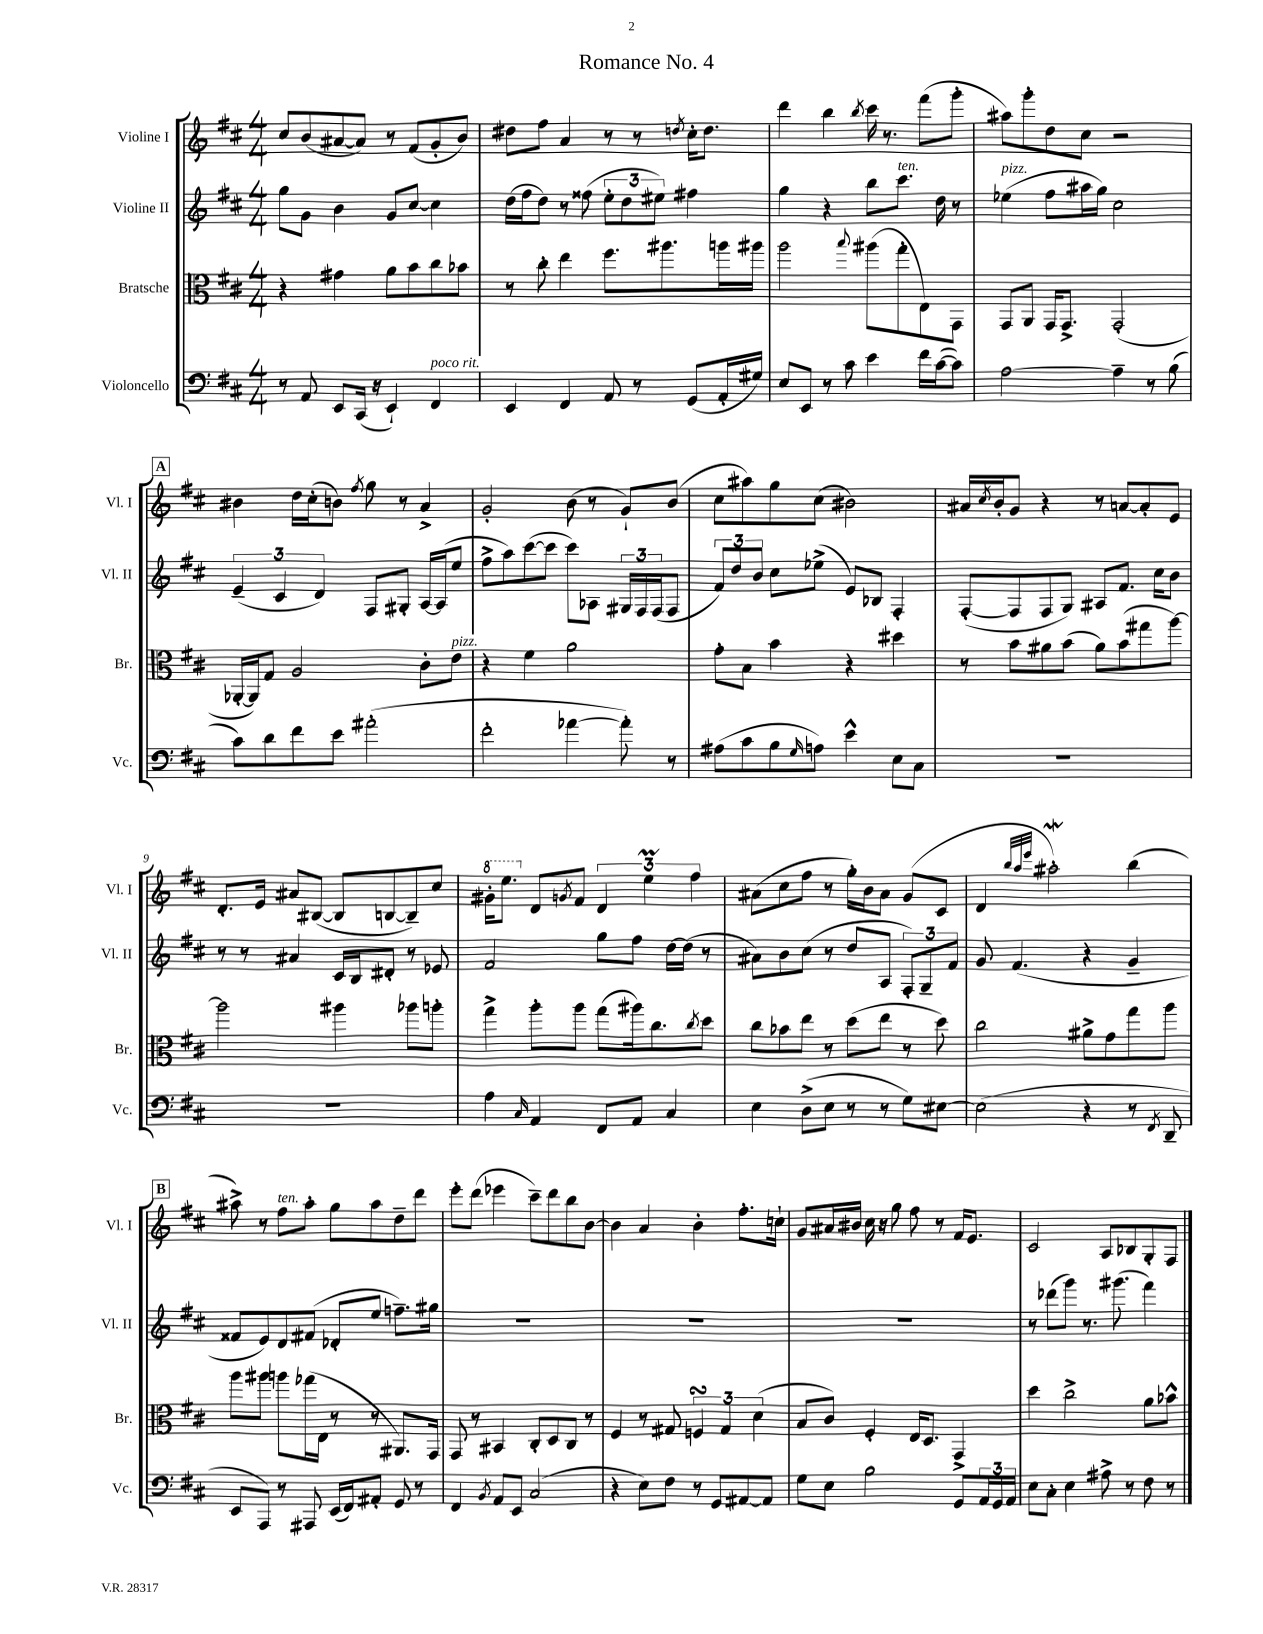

**kern	**kern	**kern	**kern
*staff4	*staff3	*staff2	*staff1
*clefF4	*clefC3	*clefG2	*clefG2
*k[f#c#]	*k[f#c#]	*k[f#c#]	*k[f#c#]
*M4/4	*M4/4	*M4/4	*M4/4
8r	4r	8gg	8cc#
8AA	.	8g	(8b
8EE	4g#	4b	[8a#
(16CC#	.	.	8a#])
16r	.	.	.
4EE`)	8a	8g	8r
.	8b	[8cc#	(8f#
4FF#	8cc#	4cc#]	8g'
.	8b-	.	8b)
=	=	=	=
4EE	8r	(16dd	8dd#
.	.	16ff#	.
.	8cc#'	8dd)	8ff#
4FF#	4ee	8r	4a
.	.	(8ff##	.
8AA	8.ff#	12ee'	8r
.	.	12dd	.
8r	.	.	8r
.	.	12ee#)	.
.	8.aa#	.	.
.	.	.	8qdd
(8GG	.	4ff#	16cc#'
.	.	.	8.dd
16AA'	16aa	.	.
16G#)	16aa#	.	.
=	=	=	=
8E	2aa	4gg	4ddd
8EE	.	.	.
8r	.	4r	4bb
8c#	.	.	.
.	8qqbb	.	8qbb
4e	(8aa#	8bb	16ccc#
.	.	.	8.r
.	8gg'	8.ccc#	.
16f#	8E)	.	(8fff#
([16c#	.	16dd	.
8c#])	8GG	8r	8ggg'
=	=	=	=
[2A	8GG	(4ee-	8aa#)
.	8AA	.	8ggg'
.	16GG	8ff#	8dd
.	8.GG^	.	.
.	.	16aa#	8cc#
.	.	16gg)	.
4A~]	(2GG'	2cc#	2r
8r	.	.	.
(8B	.	.	.
=	=	=	=
8c#)	[16AA-'	(6e~	4b#
.	16AA-])	.	.
8d	8G	.	.
.	.	6c#	.
8f#	2A	.	16dd
.	.	.	(16cc#'
.	.	6d)	.
8e	.	.	8b)
.	.	.	8qff#
(2a#'	.	8F#	8gg
.	.	8G#'	8r
.	8c#'	[16A	4a^
.	.	(16A]	.
.	8e	8ee	.
=	=	=	=
2f#'	4r	8ff#^	2g'
.	.	8aa)	.
.	4f#	([8ccc#	.
.	.	8ccc#]	.
[4a-	2a	8ccc#)	(8b
.	.	8A-	8r
8a-'])	.	24G#	8g`)
.	.	24F#	.
.	.	(24F#	.
8r	.	8F#	(8b
=	=	=	=
(8A#	8g'	12f#)	8cc#
.	.	12dd	.
8c#	8B	.	8aa#)
.	.	12b	.
8B	4b	8cc#	8gg
16qqG	.	.	.
8A)	.	(8ee-^	(8cc#
4e^^	4r	8e)	2b#)
.	.	8B-	.
8E	4dd#	4F#'	.
8C#	.	.	.
=	=	=	=
1r	8r	([8F#'	16a#
.	.	.	8qcc#
.	.	.	16b'
.	8b	8F#]	8g
.	8a#	8F#	4r
.	(8b	8G)	.
.	8a#)	8A#	8r
.	(8b	8.f#	[8a
.	8gg#	.	8a']
.	.	16cc#	.
.	[8aa)	8b	8e
=	=	=	=
1r	2aa]	8r	8.d'
.	.	8r	.
.	.	.	16e
.	.	4a#	8a#
.	.	.	([8B#
.	4aa#	16c#	8B#]
.	.	16B	.
.	.	8d#'	[8B
.	8aa-	8r	8B~])
.	8aa'	8e-	8cc#
=	=	=	=
4A	4gg^	2f#	16gg#'
.	.	.	8.eee
16qqC#	.	.	.
4AA	8aa'	.	8d
.	.	.	8qg
.	8aa	.	8f#
8FF#	(8gg	8gg	6d
8AA	16aa#)	8ff#	.
.	.	.	6ee
.	8.cc#	.	.
4C#	.	[16dd	.
.	.	(16dd]	.
.	.	.	6ff#
.	8qcc#	.	.
.	8dd	8r	.
=	=	=	=
4E	8cc#	8a#)	(8a#
.	8b-	8b	8cc#
(8D^	8ee	(8cc#	8ff#
8E	8r	8r	8r
8r	(8dd	8dd	16gg')
.	.	.	16b
8r	8ee	8A	8a#
8G)	8r	12F#')	(8g
.	.	12G~	.
[8E#	8dd)	.	8c#
.	.	12f#	.
=	=	=	=
(2E#]	2cc#	8g	4d
.	.	(4.f#	.
.	.	.	32qqbb
.	.	.	32qqaa
.	.	.	32qqeee
.	.	.	2aa#')
4r	8a#^	4r	.
.	8g	.	.
8r	8gg	4g~	(4bb
8qFF#	.	.	.
8DD~	8aa	.	.
=	=	=	=
8EE	8aa	8f##	8aa#^)
8AAA)	8aa#	8e)	8r
8r	8aa	8d	8ff#
8AAA#	(16gg-	(8f#	8aa#'
.	16E	.	.
(16EE	8r	8d-'	8gg
16FF#)	.	.	.
8AA#'	8r	8ee	8aa#
8GG	8.AA#)	8.ff~)	8dd~
8r	.	.	8ddd
.	16GG	16gg#	.
=	=	=	=
4FF#	8GG	1r	8eee'
.	8r	.	(8ddd
8qBB	.	.	.
8AA	4BB#	.	4eee-
8EE	.	.	.
(2C#	8C#'	.	8ccc#~)
.	8D	.	8ddd
.	8C#	.	8bb
.	8r	.	[8b
=	=	=	=
4r	4F#	1r	4b]
8E)	8r	.	4a
8F#	8G#	.	.
8r	6F	.	4b'
8GG	.	.	.
.	6G#	.	.
[8AA#	.	.	8.ff#'
.	(6d	.	.
8AA#]	.	.	.
.	.	.	16cc`
=	=	=	=
8G	8B	1r	8g
8E	8c#)	.	16a#
.	.	.	16b#
2B	4F#'	.	16cc#
.	.	.	16r
.	.	.	8gg
.	16E	.	8ff#
.	8.D	.	.
.	.	.	8r
8GG	4GG^	.	16f#
.	.	.	8.e
24AA	.	.	.
24GG	.	.	.
24AA	.	.	.
=	=	=	=
8E	4dd	8r	2c#
8C#'	.	(8ddd-	.
4E	2cc#^	8ggg)	.
.	.	8.r	.
8A#^	.	.	8A
.	.	(8.ggg#	.
8r	.	.	8B-
8F#	8a	4fff#)	8G'
8r	8b-^^	.	8F#
==	==	==	==
*-	*-	*-	*-
